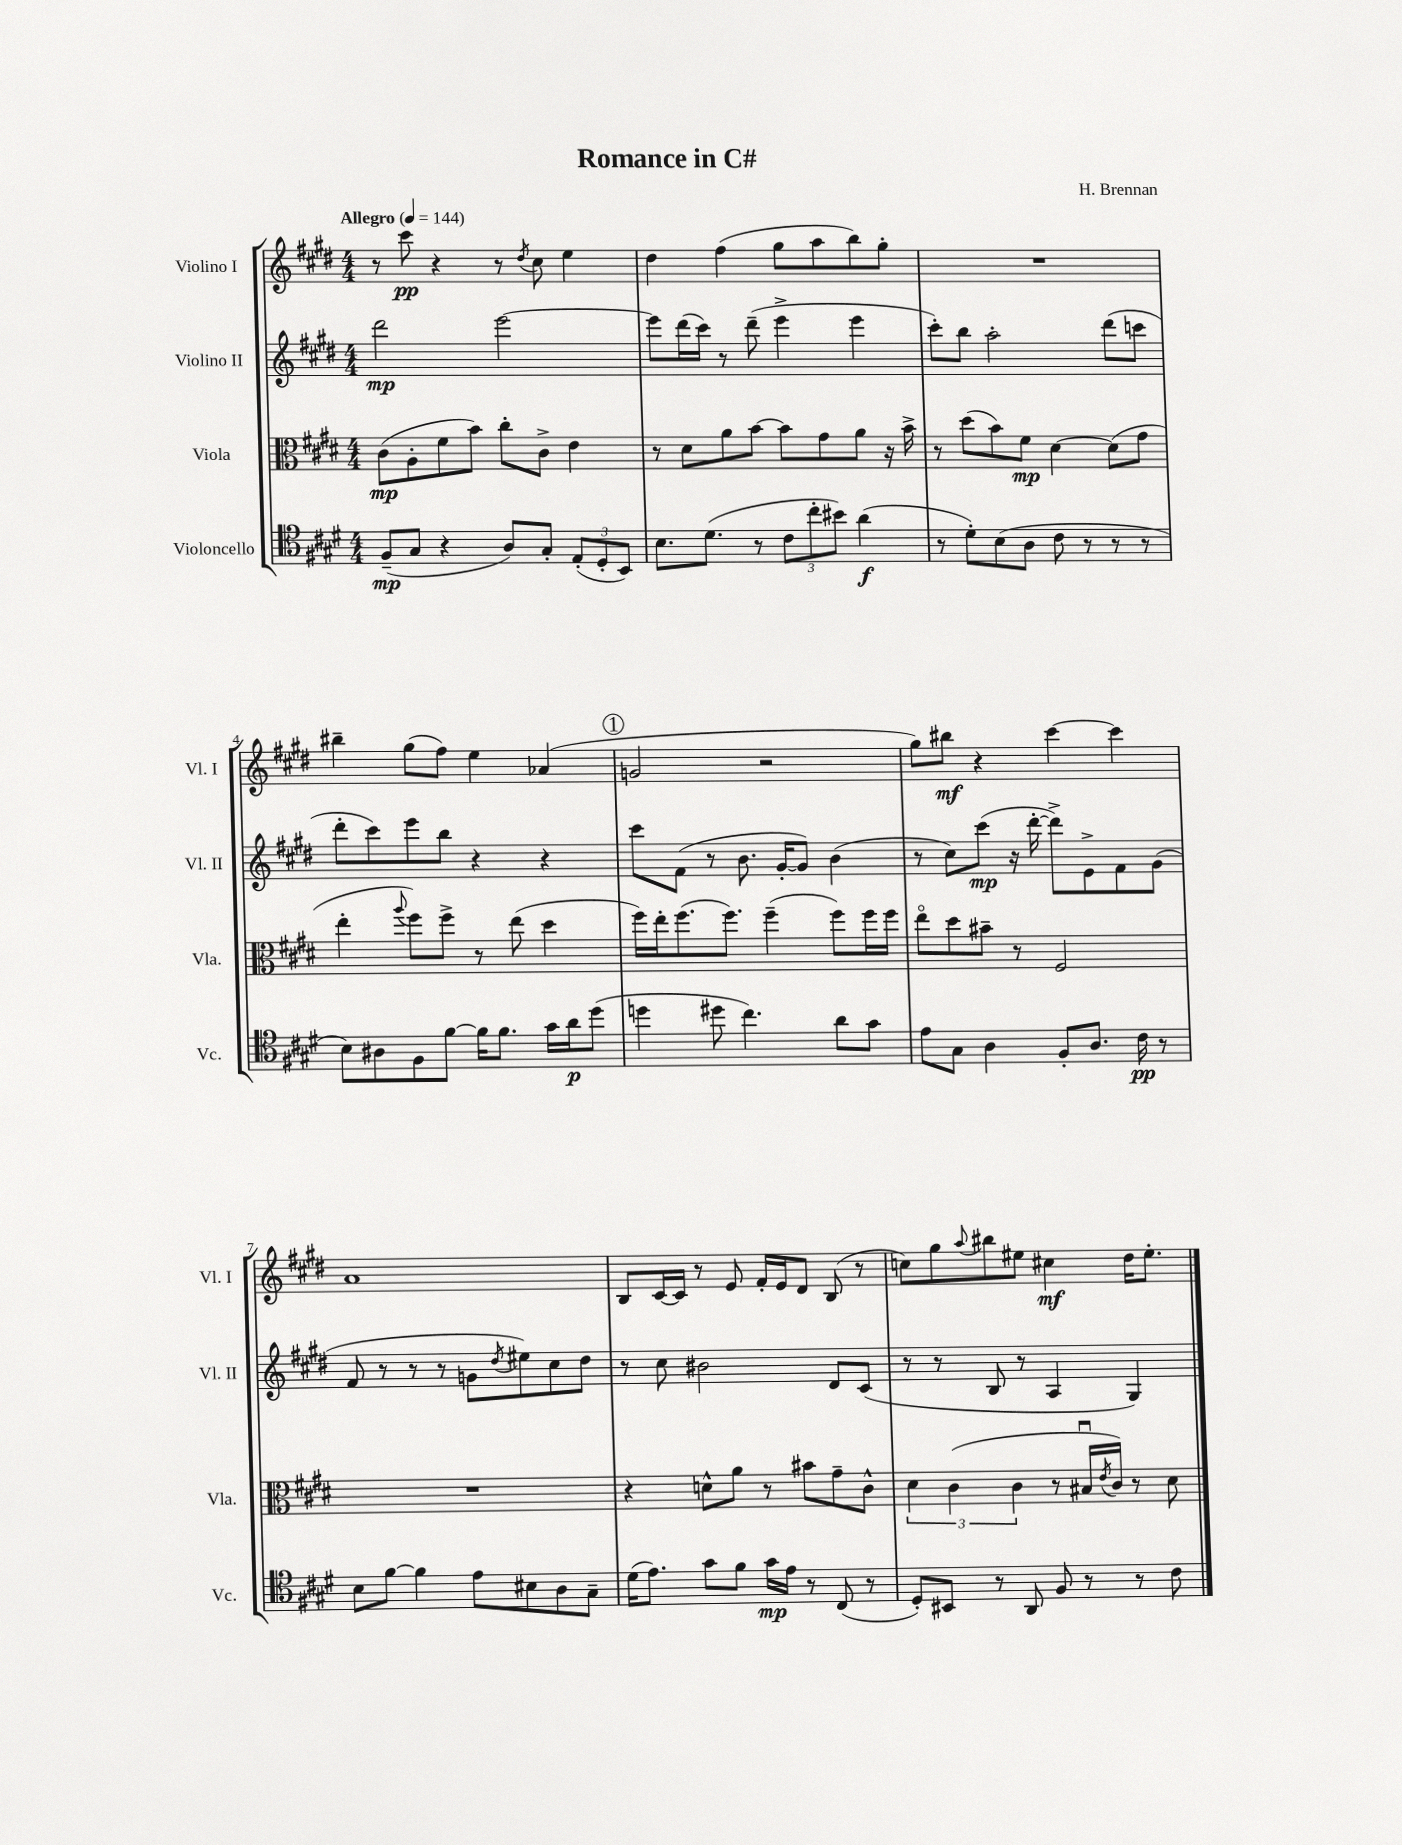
\header { title = "Romance in C#" composer = "H. Brennan" }
<<
\new StaffGroup <<
\new Staff = "s0" \with { instrumentName = "Violino I" shortInstrumentName = "Vl. I" } {
    \clef treble \key e \major \numericTimeSignature \time 4/4 \tempo "Allegro" 4 = 144
    r8 cis'''8\pp r4 r8 \acciaccatura { dis''8 } cis''8 e''4 |
    dis''4 fis''4( gis''8 a''8 b''8) gis''8-. |
    R1 |
    bis''4-- gis''8( fis''8) e''4 aes'4( |
    \mark \markup { \circle "1" } g'2 r2 |
    gis''8) bis''8\mf r4 cis'''4~ cis'''4 |
    a'1 |
    b8 cis'16~ cis'16 r8 e'8 fis'16-. e'16 dis'8 b8( r8 |
    c''8) gis''8 \appoggiatura { a''8 } bis''8 eis''8 cis''4\mf dis''16 eis''8.-. \bar "|." |
}
\new Staff = "s1" \with { instrumentName = "Violino II" shortInstrumentName = "Vl. II" } {
    \clef treble \key e \major \numericTimeSignature \time 4/4
    dis'''2\mp e'''2~ |
    e'''8 dis'''16( cis'''16) r8 dis'''8--( e'''4-> e'''4 |
    cis'''8-.) b''8 a''2-. dis'''8( c'''8 |
    dis'''8-. cis'''8) e'''8 b''8 r4 r4 |
    \mark \markup { \circle "1" } cis'''8 fis'8( r8 b'8. gis'16~-. gis'8) b'4( |
    r8 cis''8) cis'''8\mp( r16 dis'''16~-. dis'''8->) e'8-> fis'8 gis'8( |
    fis'8 r8 r8 r8 g'8 \acciaccatura { dis''8 } eis''8) cis''8 dis''8 |
    r8 cis''8 bis'2 dis'8 cis'8( |
    r8 r8 b8 r8 a4 gis4) \bar "|." |
}
\new Staff = "s2" \with { instrumentName = "Viola" shortInstrumentName = "Vla." } {
    \clef alto \key e \major \numericTimeSignature \time 4/4
    cis'8\mp( a8-. fis'8 b'8) cis''8-. cis'8-> e'4 |
    r8 dis'8 a'8 b'8~ b'8 gis'8 a'8 r16 b'16-> |
    r8 dis''8( b'8) fis'8\mp dis'4~ dis'8( gis'8 |
    e''4-. \appoggiatura { a''8 } fis''8) fis''8-> r8 e''8( dis''4 |
    \mark \markup { \circle "1" } fis''16) e''16-. fis''8.( fis''8.) fis''4--( fis''8) fis''16 fis''16 |
    e''8\flageolet dis''8 bis'8-- r8 fis2 |
    R1 |
    r4 d'8-^ a'8 r8 bis'8 gis'8-- cis'8-^ |
    \tuplet 3/2 { dis'4 cis'4( cis'4 } r8 bis16\downbow \acciaccatura { e'8 } cis'16) r8 dis'8 \bar "|." |
}
\new Staff = "s3" \with { instrumentName = "Violoncello" shortInstrumentName = "Vc." } {
    \clef tenor \key e \major \numericTimeSignature \time 4/4
    fis8--\mp( gis8 r4 a8) gis8-. \tuplet 3/2 { e8-.( dis8-. b,8) } |
    b8. dis'8.( r8 \tuplet 3/2 { cis'8 cis''8-. bis'8) } a'4\f( |
    r8 dis'8-.) b8( a8 cis'8 r8 r8 r8 |
    b8) ais8 fis8 fis'8~ fis'16 fis'8. gis'16 a'16\p dis''8( |
    \mark \markup { \circle "1" } d''4 dis''8 cis''4.) a'8 gis'8 |
    e'8 gis8 a4 fis8-. a8. cis'16\pp r8 |
    b8 fis'8~ fis'4 e'8 bis8 a8 gis8-- |
    dis'16( e'8.) gis'8 fis'8 gis'16\mp e'16 r8 cis8( r8 |
    dis8-.) bis,8 r8 a,8 fis8 r8 r8 cis'8 \bar "|." |
}
>>
>>
